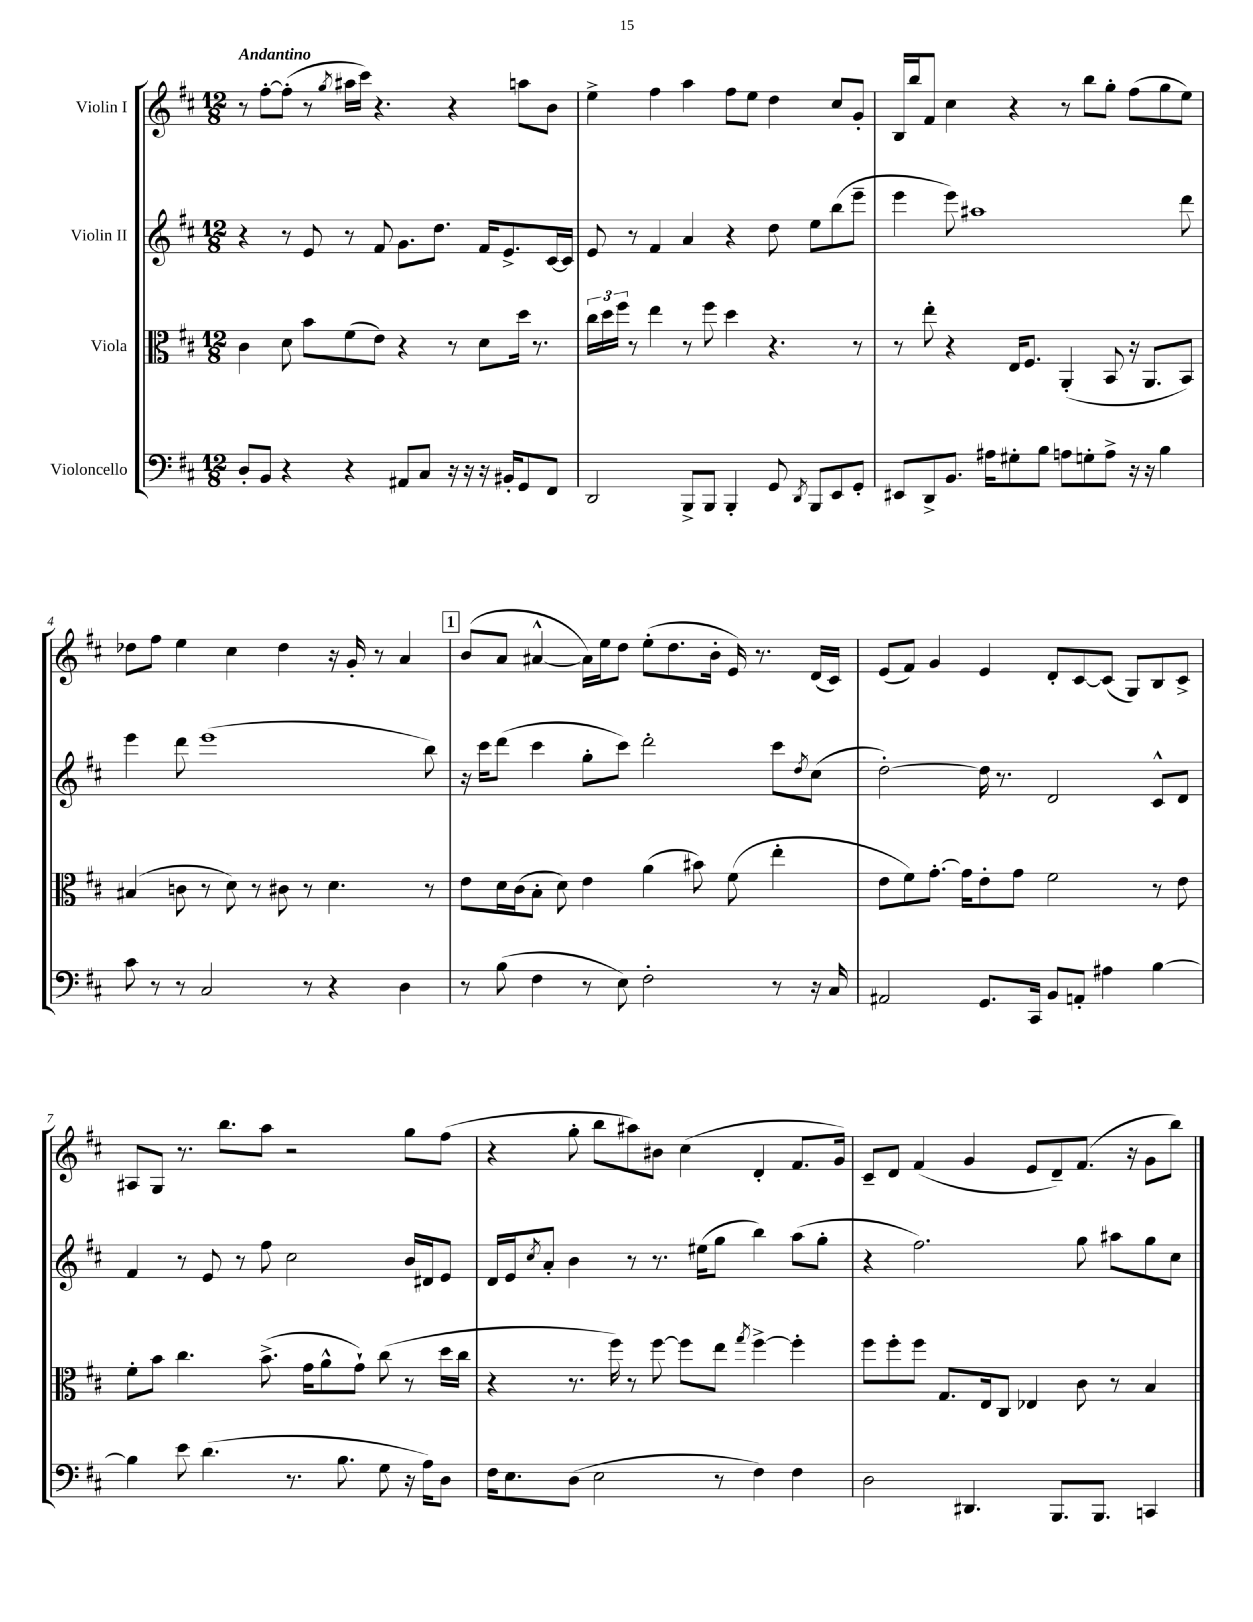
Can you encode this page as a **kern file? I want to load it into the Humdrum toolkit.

**kern	**kern	**kern	**kern
*part4	*part3	*part2	*part1
*staff4	*staff3	*staff2	*staff1
*I"Violoncello	*I"Viola	*I"Violin II	*I"Violin I
*clefF4	*clefC3	*clefG2	*clefG2
*k[f#c#]	*k[f#c#]	*k[f#c#]	*k[f#c#]
*M12/8	*M12/8	*M12/8	*M12/8
=1	=1	=1	=1
!	!	!	!LO:TX:a:B:t=Andantino
8D'/L	4c#\	4r	8r
8BB/J	.	.	[8ff#'\L
4r	8d\	8r	(8ff#'\J]
.	8b\L	8e/	8r
.	.	.	8qgg/
4r	(8f#\	8r	16aa#X\LL
.	.	.	16ccc#\JJ)
.	8e\J)	8f#/	4.r
8AA#X/L	4r	8.g\L	.
8C#/J	.	.	.
.	.	8.dd\J	.
16r	8r	.	4r
16r	.	.	.
16r	8d\L	16f#/KL	.
16BB#X'/KL	.	8.e^/	.
8GG/	16dd\Jk	.	8aan\L
.	8.r	.	.
8FF#/J	.	[16c#/L	8b\J
.	.	16c#/JJ]	.
=2	=2	=2	=2
2DD/	24cc#\LL	8e/	4ee^\
.	24dd\	.	.
.	24ff#\JJ	.	.
.	8r	8r	.
.	4ee\	4f#/	4ff#\
8BBB^/L	8r	4a/	4aa\
8BBB/J	8ff#\	.	.
4BBB'/	4dd\	4r	8ff#\L
.	.	.	8ee\J
8GG/	4.r	8dd\	4dd\
8qDD/	.	.	.
8BBB/L	.	8ee\L	.
8EE/	.	(8bb\	8cc#/L
8GG'/J	8r	8eee~\J	8g'/J
=3	=3	=3	=3
8EE#X/L	8r	4eee\	16B/LL
.	.	.	16bb/J
8DD^/	8ee'\	.	8f#/J
8.BB/J	4r	8eee\)	4cc#\
.	.	1aa#X	.
16A#X\KL	.	.	.
8G#X'\	16E/KL	.	4r
.	8.F#/J	.	.
8B\J	.	.	.
8An\L	(4AA'/	.	8r
8Gn'\	.	.	8bb\L
8A^\J	8BB/	.	8gg'\J
16r	16r	.	(8ff#\L
16r	8.AA/L	.	.
4B\	.	.	8gg\
.	8BB/J)	8ddd\	8ee\J)
!!LO:LB:g=z
=4	=4	=4	=4
8c#\	(4B#X/	4eee\	8dd-X\L
8r	.	.	8ff#\J
8r	8cn\	8ddd\	4ee\
2C#/	8r	(1eee	.
.	8d\)	.	4cc#\
.	8r	.	.
.	8c#X\	.	4dd-\
8r	8r	.	.
4r	4.d\	.	16r
.	.	.	16g'/
.	.	.	8r
4D\	.	.	4a/
.	8r	8bb\)	.
!!LO:REH:place=s1:t=1
=5	=5	=5	=5
8r	8e\L	16r	(8b/L
.	.	16ccc#\KL	.
(8B\	16d\L	(8ddd\J	8a/J
.	(16c#\J	.	.
4F#\	8B'\J	4ccc#\	[4a#X^^/
.	8d\)	.	.
8r	4e\	8gg'\L	16a#\LL])
.	.	.	16ee\J
8E\)	.	8ccc#\J)	8dd\J
2F#'\	(4a\	2ddd'\	(8ee'\L
.	.	.	8.dd\
.	8b#X\)	.	.
.	.	.	16b'\Jk
.	(8f#\	.	16e/)
.	.	.	8.r
8r	4ee'\	8ccc#\L	.
.	.	8qdd/	.
16r	.	(8cc#\J	(16d/LL
16C#/	.	.	16c#/JJ)
=6	=6	=6	=6
2AA#X/	8e\L	[2dd'\)	(8e/L
.	8f#\)	.	8f#/J)
.	[8.g'\J	.	4g/
.	16g\KL]	.	.
8.GG/L	8e'\	16dd\]	4e/
.	.	8.r	.
.	8g\J	.	.
16CC#/Jk	.	.	.
8BB/L	2f#\	2d/	8d'/L
8AAn'/J	.	.	[8c#/
4A#X\	.	.	(8c#/J]
.	.	.	8G/L)
[4B\	8r	8c#^^/L	8B/
.	8e\	8d/J	8c#^/J
!!LO:LB:g=z
=7	=7	=7	=7
4B\]	8f#'\L	4f#/	8A#X/L
.	8b\J	.	8G/J
8e\	4.cc#\	8r	8.r
(4.d\	.	8e/	.
.	.	.	8.bb\L
.	.	8r	.
.	(8.b^\	8ff#\	8aa\J
8.r	.	2cc#\	2r
.	16g\KL	.	.
.	8a^^\	.	.
8.B\	.	.	.
.	8g`\J)	.	.
8G\	(8cc#\	.	.
16r	8r	16b/LL	8gg\L
16A\KL)	.	16d#X/J	.
8D\J	16dd\LL	8e/J	(8ff#\J
.	16cc#\JJ	.	.
=8	=8	=8	=8
16F#\KL	4r	16d/LL	4r
8.E\	.	16e/J	.
.	.	8qcc#/	.
.	.	8a'/J	.
(8D\J	8.r	4b\	8gg'\
2E\	.	.	8bb\L
.	16ff#\)	.	.
.	8r	8r	8aa#X\)
.	[8ff#\	8.r	8b#X\J
.	8ff#\L]	.	(4cc#\
.	.	(16ee#X\KL	.
8r	8ee\J	8gg\J	.
.	8qgg/	.	.
4F#\)	[4ff#^\	4bb\)	4d'/
4F#\	4ff#'\]	(8aa\L	8.f#/L
.	.	8gg'\J	.
.	.	.	16g/Jk)
=9	=9	=9	=9
2D\	8ff#\L	4r	8c#~/L
.	8ff#'\	.	8d/J
.	8ff#\J	2.ff#\)	(4f#/
.	8.G/L	.	.
4.DD#X/	.	.	4g/
.	16E/k	.	.
.	8C#/J	.	.
.	4E-X/	.	8e/L
8.BBB/L	.	.	8d~/)
.	8c#\	8gg\	(8.f#/J
8.BBB/J	.	.	.
.	8r	8aa#X\L	.
.	.	.	16r
4CCn/	4B/	8gg\	8g\L
.	.	8cc#\J	8bb\J)
==	==	==	==
*-	*-	*-	*-
